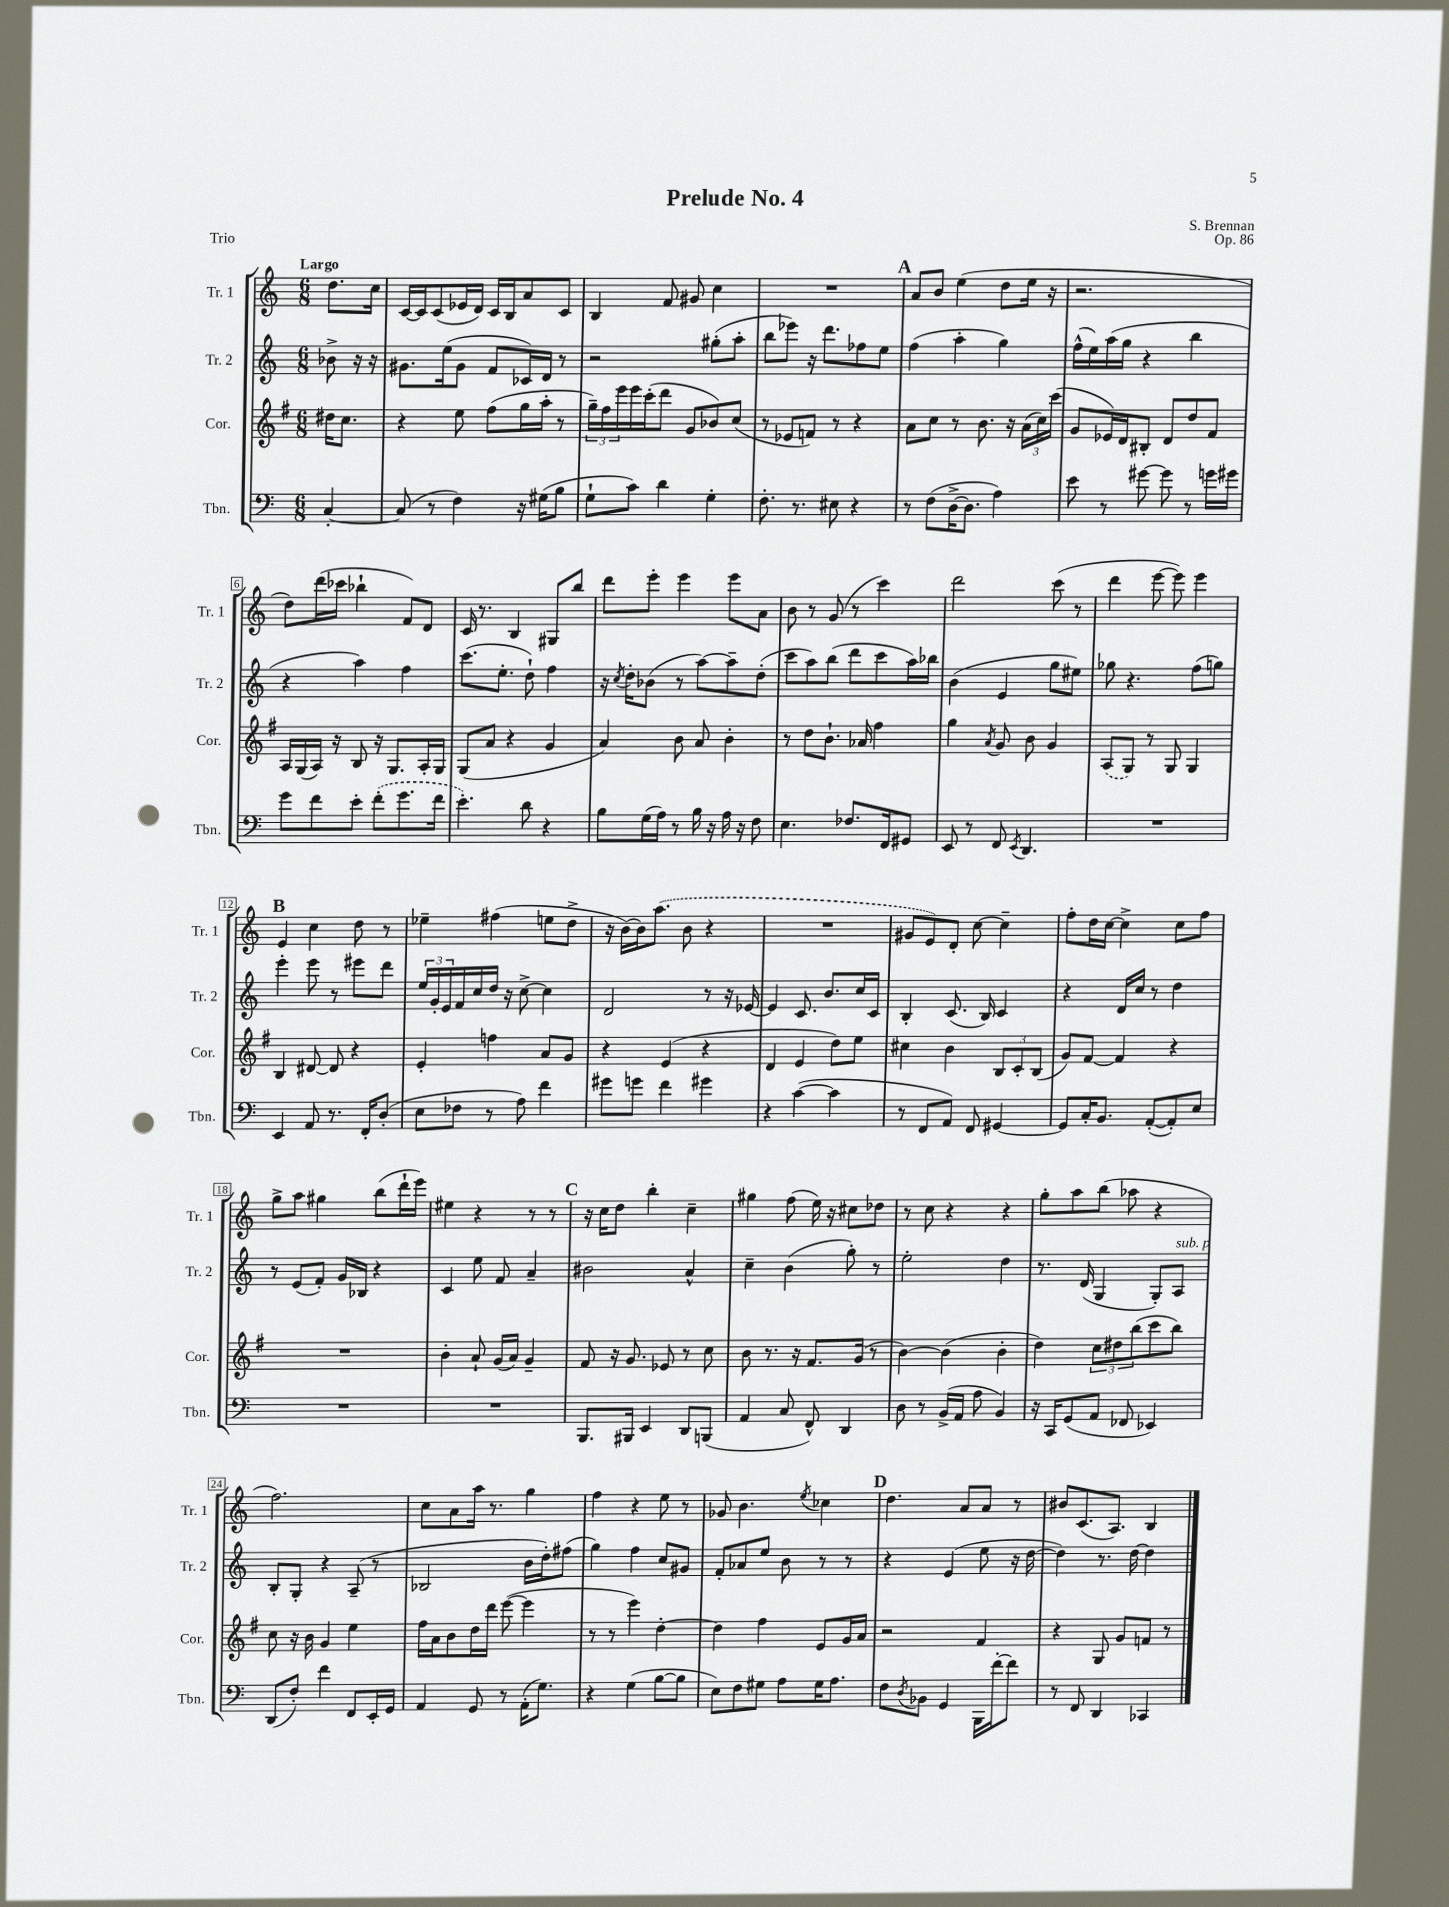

**kern	**kern	**kern	**kern
*part4	*part3	*part2	*part1
*staff4	*staff3	*staff2	*staff1
*I"Tbn.	*I"Cor.	*I"Tr. 2	*I"Tr. 1
*I'Tbn.	*I'Cor.	*I'Tr. 2	*I'Tr. 1
*clefF4	*clefG2	*clefG2	*clefG2
*k[]	*k[f#]	*k[]	*k[]
*M6/8	*M6/8	*M6/8	*M6/8
=	=	=	=
!	!	!	!LO:TX:a:B:t=Largo
[4C'/	16dd#X\KL	8b-X^\	8.dd\L
.	8.cc\J	.	.
.	.	16r	.
.	.	16r	16cc\Jk
=1	=1	=1	=1
(8C/]	4r	8.g#X\L	[16c/LL
.	.	.	16c/J]
8r	.	.	(8c/
.	.	(16ee\k	.
4F\)	8ee\	8g#\J	16e-X/L
.	.	.	16d/JJ)
.	(8ff#\L	8f/L	16c/LL
.	.	.	16B/J
16r	16gg\L	16c-X/L)	8a/
(16G#X\KL	16aa'\JJ	16d/JJ	.
8B\J	8r	8r	8c/J
=2	=2	=2	=2
8G`\L	24gg~\LL)	2r	4B/
.	24ff#\	.	.
.	24eee\	.	.
8c\J)	16eee\	.	.
.	(16ccc'\J	.	.
4d\	8ddd\J	.	8f/
.	8g/L	.	8g#X/
4G'\	8b-X/)	(8gg#X'\L	4cc\
.	(8cc/J	8aa'\J	.
=3	=3	=3	=3
8.F'\	8r	8bb\L	2.r
.	8e-X/L	8eee-X\J)	.
8.r	.	.	.
.	8fn/J)	16r	.
.	.	8.ddd\L	.
8E#X\	8r	.	.
4r	4r	8ff-X\	.
.	.	8ee\J	.
!!LO:REH:place=s1:t=A
=4	=4	=4	=4
8r	8a\L	(4ff\	8a/L
(8F\L	8cc\J	.	8b/J
[16D^\K	8r	4aa'\	(4ee\
8.D\J]	.	.	.
.	8.b\	.	.
4A\)	.	4gg\)	8dd\L
.	16r	.	.
.	(24a\LL	.	16ee\Jk
.	24cc\)	.	.
.	.	.	16r
.	(24ccc\JJ	.	.
=5	=5	=5	=5
8e\	8g/L	(16ff^^\LL	2.r
.	.	16ee\)	.
8r	16e-X/L)	(16aa\	.
.	16d/J	16gg\JJ	.
[8g#X\	8B#X'/J	4r	.
8g#\]	8d/L	.	.
8r	8dd/	4bb\	.
16gn\LL	8f#/J	.	.
16g#X\JJ	.	.	.
!!LO:LB:g=z
=6	=6	=6	=6
8g\L	16A/LL	4r	8dd\L)
.	(16G/	.	.
8f\	16A/JJ)	.	(16ddd\L
.	16r	.	16ccc-X\JJ
8e'\J	8B/	4aa\)	4bb-X`\
(8f'\L	16r	.	.
.	8.G/L	.	.
8.g\	.	4ff\	8f/L)
.	16A'/L	.	8d/J
16f\Jk	16G/JJ	.	.
=7	=7	=7	=7
4.e'\)	(8G/L	(8.ccc\L	16c/
.	.	.	8.r
.	8a/J	.	.
.	.	8.ee'\J	.
.	4r	.	4B/
8d\	.	8dd`\)	.
4r	4g/	4ff\	8G#X/L
.	.	.	8bb/J
=8	=8	=8	=8
8B\L	4a/)	16r	8ddd\L
.	.	8qcc/	.
.	.	16dd'\KL	.
(16G\L	.	(8b-X\J	8eee'\J
16A\JJ)	.	.	.
8r	8b\	8r	4eee\
16B\	8a/	[8aa\L)	.
16r	.	.	.
16A\	4b'\	8aa~\]	8eee\L
16r	.	.	.
8F\	.	(8dd'\J	8a\J
=9	=9	=9	=9
4.E\	8r	8ccc\L	8b\
.	8dd\L	8aa\)	8r
.	8.b`\J	(8bb\J	(8g/
8.F-X/L	.	8ddd\L	8r
.	16a-X/	.	.
.	4ff#\	8ccc\	4ccc\)
16FF/k	.	.	.
8GG#X/J	.	16aa\L)	.
.	.	16bb-X\JJ	.
=10	=10	=10	=10
8EE/	4gg\	(4b\	2ddd\
8r	.	.	.
.	8qa/	.	.
8FF/	8g/	4e/	.
8qEE/	.	.	.
4.DD/	8b\	.	.
.	4g/	8gg\L	(8ccc\
.	.	8ee#X\J)	8r
=11	=11	=11	=11
2.r	(8A/L	8gg-X\	4ddd\
.	8G/J)	4.r	.
.	8r	.	[8eee\
.	8G/	.	8eee\])
.	4G/	(8ff\L	4eee\
.	.	8ggn\J)	.
!!LO:LB:g=z
!!LO:REH:place=s1:t=B
=12	=12	=12	=12
4EE/	4B/	4eee'\	4e/
8AA/	[8d#X/	8eee\	4cc\
8.r	8d#/]	8r	.
.	4r	8eee#X\L	8dd\
16FF'/KL	.	.	.
(8D'/J	.	8ddd\J	8r
=13	=13	=13	=13
8E\L	4e'/	24ee/LL	4ee-X~\
.	.	24g'/	.
.	.	24e/	.
8F-X\J	.	16f/	.
.	.	16cc/	.
8r	4ffn\	16dd/JJ	(4ff#X\
.	.	16r	.
8A\)	.	[8cc^\	.
4f\	8a/L	4cc\]	8een\L
.	8g/J	.	8dd^\J
=14	=14	=14	=14
8g#X\L	4r	2d/	16r
.	.	.	[16b\LL)
8gn\J	.	.	16b\J]
.	.	.	(8.aa\J
4f\	(4e/	.	.
.	.	.	8b\
4g#X\	4r	8r	4r
.	.	16r	.
.	.	[16e-X/	.
=15	=15	=15	=15
4r	4d/	4e-/]	2.r
([4c\	4e/	8.c/	.
.	.	8.b/L	.
4c\]	8dd\L)	.	.
.	8ee\J	16cc/L	.
.	.	16c/JJ	.
=16	=16	=16	=16
8r	4cc#X\	4B'/	8g#X/L
8FF/L	.	.	8e/)
8AA/J)	4b\	(8.c/	8d'/J
8FF/	.	.	[8cc\
.	.	16B/)	.
[4GG#X/	12B/L	4c/	4cc~\]
.	12c'/	.	.
.	(12B/J	.	.
=17	=17	=17	=17
8GG#/L]	8g/L)	4r	8ff'\L
16C'/K	[8f#/J	.	16dd\L
8.BB/J	.	.	[16cc\JJ
.	4f#/]	16d/LL	4cc^\]
.	.	16cc/JJ	.
([8AA'/L	.	8r	.
8AA'/])	4r	4dd\	8cc\L
8E/J	.	.	8ff\J
!!LO:LB:g=z
=18	=18	=18	=18
2.r	2.r	8r	8gg^\L
.	.	(8e/L	8aa\J
.	.	8f'/J)	4gg#X\
.	.	16g/LL	.
.	.	16B-X/JJ	.
.	.	4r	(8bb\L
.	.	.	16ddd`\L
.	.	.	16eee\JJ)
=19	=19	=19	=19
2.r	4b'\	4c/	4ee#X\
.	8a`/	8ee\	4r
.	(16g/LL	8f/	.
.	16a/JJ)	.	.
.	4g~/	4a~/	8r
.	.	.	8r
!!LO:REH:place=s1:t=C
=20	=20	=20	=20
8.BBB/L	8f#/	2b#X\	16r
.	.	.	16cc\KL
.	16r	.	8dd\J
16BBB#X/Jk	8.g/	.	.
4EE/	.	.	4bb'\
.	8e-X/	.	.
8DD/L	8r	4a^^/	4cc~\
(8BBBn/J	8cc\	.	.
=21	=21	=21	=21
4AA/	8b\	4cc~\	4gg#X\
.	8.r	.	.
8C/	.	(4b\	(8ff\
.	16r	.	.
8FF^^/)	8.f#/L	.	16ee\)
.	.	.	16r
4DD/	.	8gg'\)	8cc#X\L
.	(16g/Jk	.	.
.	8r	8r	8dd-X\J
=22	=22	=22	=22
8D\	[4b\)	2ee'\	8r
8r	.	.	8cc\
(16BB^/LL	(4b\]	.	4r
16AA/JJ	.	.	.
8A\	.	.	.
4BB/)	4b'\	4dd\	4r
=23	=23	=23	=23
16r	4dd\)	8.r	8gg'\L
16CC/KL	.	.	.
(8GG/	.	.	8aa\
.	.	(16d/	.
8AA/J	12cc\L	4G/	(8bb\J
.	12dd#X\	.	.
8FF-X/	.	.	8aa-X\
.	(12bb\	.	.
4EE-X/)	8ccc\	8G'/L)	4r
!	!	!LO:TX:a:i:t=sub. p	!
.	8bb\J)	8A/J	.
!!LO:LB:g=z
=24	=24	=24	=24
(8DD/L	8cc\	8B'/L	2.ff\)
8F'/J)	16r	8G'/J	.
.	16b\	.	.
4f\	4g/	4r	.
8FF/L	4ee\	(8A~/	.
16EE'/L	.	8r	.
16GG/JJ	.	.	.
=25	=25	=25	=25
4AA/	16ff#\LL	2B-X/	8cc\L
.	16a\J	.	.
.	8b\	.	8a\
8GG/	16dd\L	.	16aa\Jk
.	16ddd\JJ	.	8.r
8r	([8eee\	.	.
(16AA'\KL	4eee\]	16b\LL	4gg\
8.G\J)	.	16dd'\J)	.
.	.	(8ff#X\J	.
=26	=26	=26	=26
4r	8r	4gg\)	4ff\
.	8r	.	.
(4G\	4eee\)	4ff\	4r
[8B\L	[4dd'\	8cc/L	8ee\
8B\J]	.	8g#X/J	8r
=27	=27	=27	=27
8E\L)	4dd\]	8f'/L	8g-X/
8F\	.	8a-X/	4.b\
8G#X\J	4ff#\	8ee/J	.
8A\L	.	8b\	.
.	.	.	8qee/
16G#\K	8e/L	8r	4cc-X\
8.A\J	.	.	.
.	16g/L	8r	.
.	16a/JJ	.	.
!!LO:REH:place=s1:t=D
=28	=28	=28	=28
8F\L	2r	4r	4.dd\
8qD/	.	.	.
8BB-X\J	.	.	.
4GG/	.	(4e/	.
.	.	.	8a/L
16BBB\LL	4f#/	8ee\	8a/J
[16f'\J	.	.	.
8f\J]	.	16r	8r
.	.	[16dd\	.
=29	=29	=29	=29
8r	4r	4dd\])	8b#X/L
8FF/	.	.	(8.c/
4DD/	8G/	8.r	.
.	.	.	8.A/J)
.	8g/L	.	.
.	.	[16dd\	.
4CC-X/	8fn/J	4dd\]	4B/
.	8r	.	.
==	==	==	==
*-	*-	*-	*-
